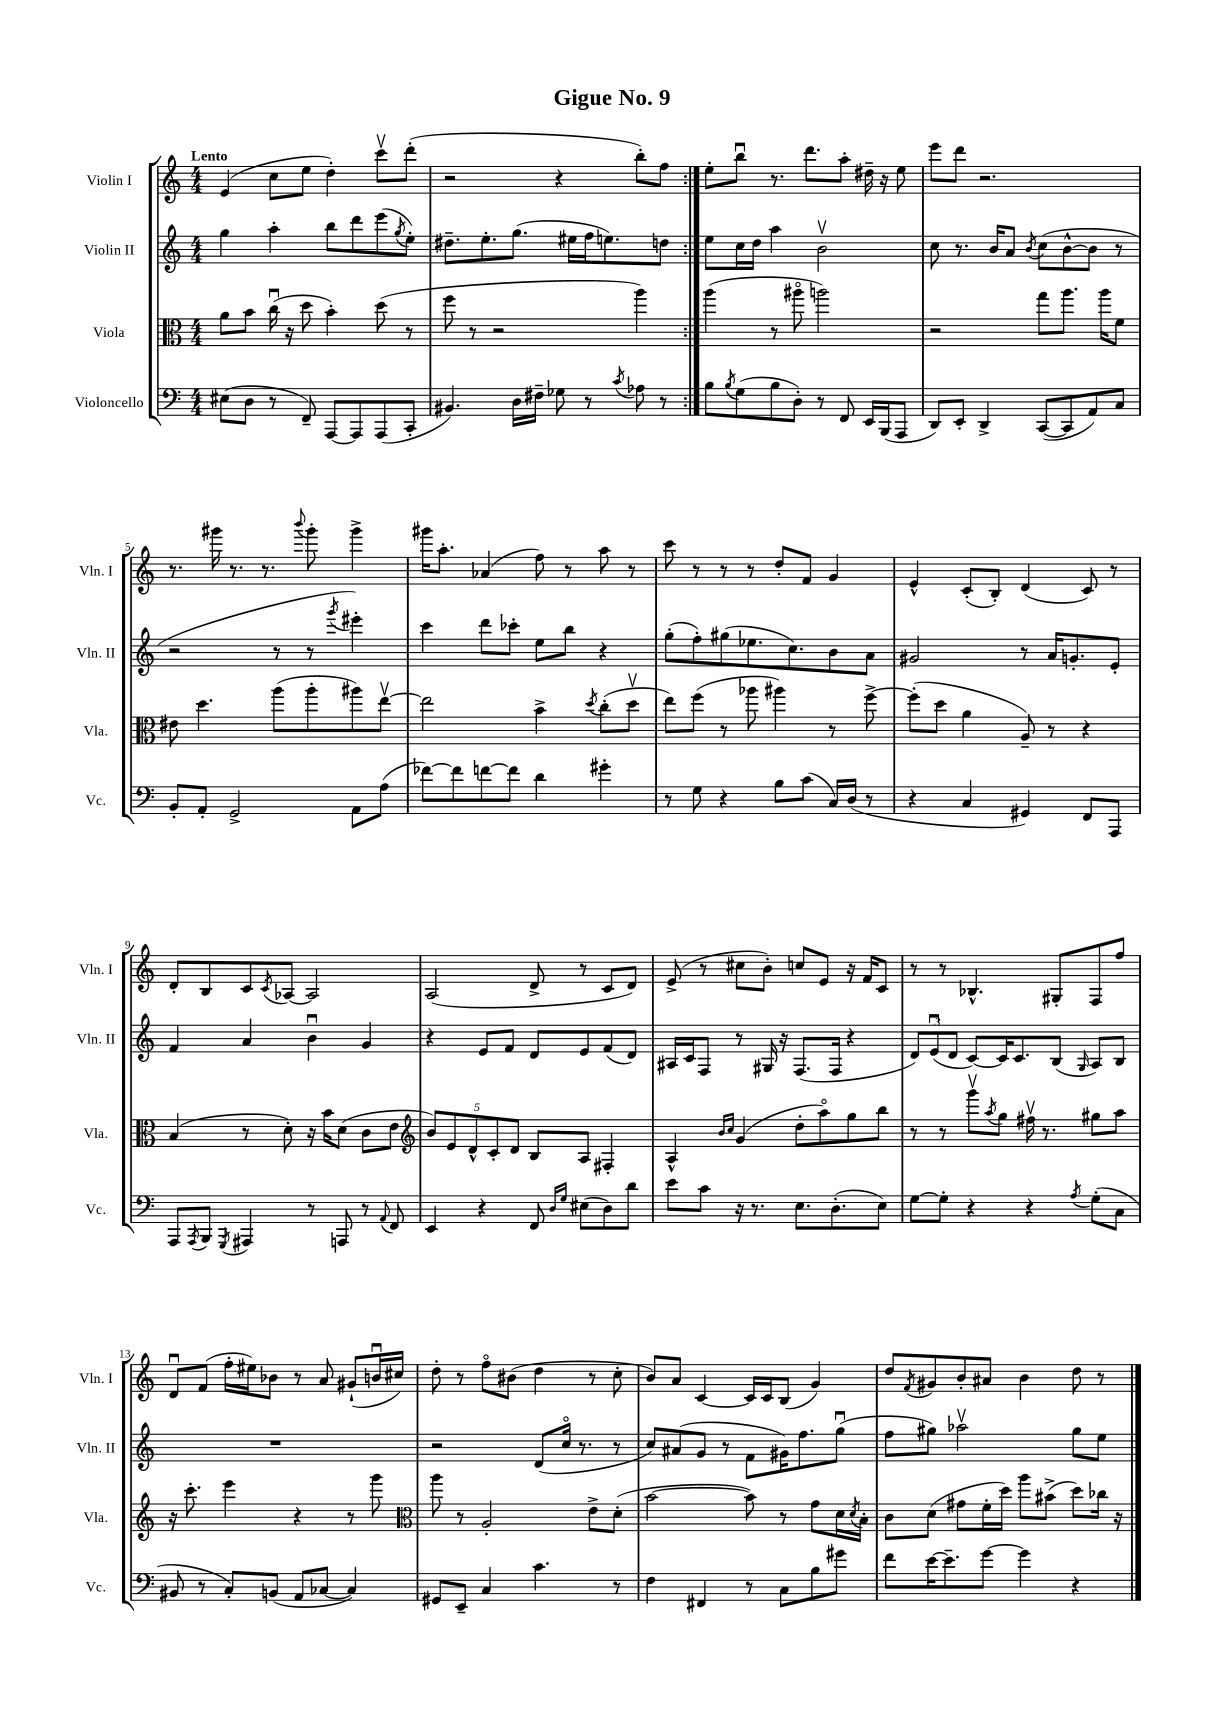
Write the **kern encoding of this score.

**kern	**kern	**kern	**kern
*staff4	*staff3	*staff2	*staff1
*clefF4	*clefC3	*clefG2	*clefG2
*k[]	*k[]	*k[]	*k[]
*M4/4	*M4/4	*M4/4	*M4/4
(8E#	8a	4gg	(4e
8D	8b	.	.
8r	(16ccu	4aa'	8cc
.	16r	.	.
8FF~)	8dd	.	8ee
[8AAA	4b')	8bb	4dd')
8AAA]	.	8ddd	.
(8AAA	(8dd	(8eee	8cccv
.	.	8qgg	.
8CC'	8r	8ee')	(8ddd'
=	=	=	=
4.BB#)	8ff	8.dd#~	2r
.	8r	.	.
.	.	8.ee'	.
.	2r	.	.
16D	.	(8.gg	.
16F#~	.	.	.
8G-	.	.	4r
.	.	16ee#	.
8r	.	16ff	.
.	.	8.ee)	.
8qc	.	.	.
8A-	4aa)	.	8bb')
8r	.	8dd	8ff
=:|!	=:|!	=:|!	=:|!
8B	(4aa	8ee	8ee'
8qB	.	.	.
(8G	.	16cc	8bbu
.	.	16dd	.
8B	8r	4aa	8.r
8D')	8aa#o	.	.
.	.	.	8.ddd
8r	2aa)	2bv	.
8FF	.	.	8aa'
16EE	.	.	16dd#~
(16BBB	.	.	16r
8AAA	.	.	8ee
=	=	=	=
8DD)	2r	8cc	8eee
8EE'	.	8.r	8ddd
4DD^	.	.	2.r
.	.	16b	.
.	.	8a	.
.	.	8qb	.
([8CC	8gg	(8cc	.
8CC]	8.aa	[8b^^	.
8AA)	.	8b]	.
.	16aa	.	.
8C	8f	8r	.
=	=	=	=
8BB'	8e#	2r	8.r
8AA'	4.dd	.	.
.	.	.	16ggg#
2GG^	.	.	8.r
.	.	.	8.r
.	(8aa	8r	.
.	.	.	8qqbbb
.	8aa'	8r	8ggg#'
.	.	8qggg	.
8AA	8aa#)	4eee#')	4ggg#^
(8A	[8eev	.	.
=	=	=	=
[8f-)	2ee]	4ccc	16ggg#
.	.	.	8.aa'
8f-]	.	.	.
[8f	.	8ddd	(4a-
8f]	.	8ccc-'	.
4d	4b^	8ee	8ff)
.	.	8bb	8r
.	8qdd	.	.
4g#'	(8cc'	4r	8aa
.	8ddv	.	8r
=	=	=	=
8r	8ee)	(8gg'	8ccc
8G	(8ff	8ff')	8r
4r	8r	(8gg#	8r
.	8aa-	8.ee-	8r
8B	4aa#)	.	8dd'
.	.	8.cc)	.
(8c	.	.	8f
16C)	8r	8b	4g
(16D	.	.	.
8r	[8ff^	8a	.
=	=	=	=
4r	(8ff']	2g#	4e^^
.	8dd	.	.
4C	4a	.	(8c'
.	.	.	8B')
4GG#)	8A~)	8r	(4d
.	8r	16a	.
.	.	8.g'	.
8FF	4r	.	8c)
8AAA	.	8e'	8r
=	=	=	=
8AAA	(4B	4f	8d'
8qAAA	.	.	.
8BBB	.	.	8B
8qGGG	.	.	.
4AAA#	8r	4a	8c
.	.	.	8qc
.	8d')	.	[8A-
8r	16r	4bu	2A-]
.	16b	.	.
8AAA	(8d	.	.
8r	8c	4g	.
8qqAA	.	.	.
8FF	8e	.	.
=	=	=	=
*	*clefG2	*	*
4EE	10b)	4r	(2A
.	10e	.	.
.	10d^^	.	.
4r	.	8e	.
.	10c'	.	.
.	.	8f	.
.	10d	.	.
8FF	8B	8d	8d^
16qqD	.	.	.
16qqG	.	.	.
(8E#	8A	8e	8r
8D)	4F#'	(8f	8c
8d	.	8d)	8d)
=	=	=	=
8e	4A^^	16A#	(8e^
.	.	16c	.
8c	.	8F	8r
.	16qqb	.	.
.	16qqcc	.	.
16r	(4g	8r	8cc#
8.r	.	.	.
.	.	16G#	8b')
.	.	16r	.
8.E	8dd'	(8.F	8cc
.	8aao)	.	8e
(8.D'	.	16F	.
.	8gg	4r	16r
.	.	.	16f
8E)	8bb	.	8c
=	=	=	=
[8G	8r	12d)	8r
.	.	(12eu	.
8G']	8r	.	8r
.	.	12d	.
4r	8gggv	[8c)	4.B-^^
.	8qaa	.	.
.	8gg	16c]	.
.	.	8.c	.
4r	16ff#v	.	.
.	8.r	.	.
.	.	(8B	8G#'
8qA	.	16qqG	.
(8G'	8gg#	8A)	8F
8C	8aa	8B	8ff
=	=	=	=
8BB#	16r	1r	8du
.	8.ccc'	.	.
8r	.	.	(8f
8C')	4eee	.	16ff'
.	.	.	16ee#)
(8BB	.	.	8b-
8AA	4r	.	8r
[8C-	.	.	8a
4C-])	8r	.	(8g#`
.	8ggg	.	16bu
.	.	.	16cc#)
=	=	=	=
*	*clefC3	*	*
8GG#	8aa	2r	8dd'
8EE~	8r	.	8r
4C	2A'	.	8ffo
.	.	.	(8b#
4.c	.	(8d	4dd
.	.	16cco	.
.	.	8.r	.
.	8e^	.	8r
8r	(8d'	8r	8cc'
=	=	=	=
4F	[2b	8cc)	8b)
.	.	(8a#	8a
4FF#	.	8g	[4c
.	.	8r	.
8r	8b])	8f	16c]
.	.	.	16c
8C	8r	16g#)	(8B
.	.	8.ff	.
8B	8g	.	4g)
8g#	16d	(8ggu	.
.	8qd	.	.
.	16B'	.	.
=	=	=	=
8f	8c	8ff	8dd
.	.	.	8qf
[16e	(8d	8gg#)	8g#
8.e~]	.	.	.
.	8g#	2aa-v	8b'
[8g	16f'	.	8a#
.	16dd)	.	.
4g]	8aa	.	4b
.	(8b#^	.	.
4r	8dd)	8gg#	8dd
.	16cc-	8ee	8r
.	16r	.	.
==	==	==	==
*-	*-	*-	*-
